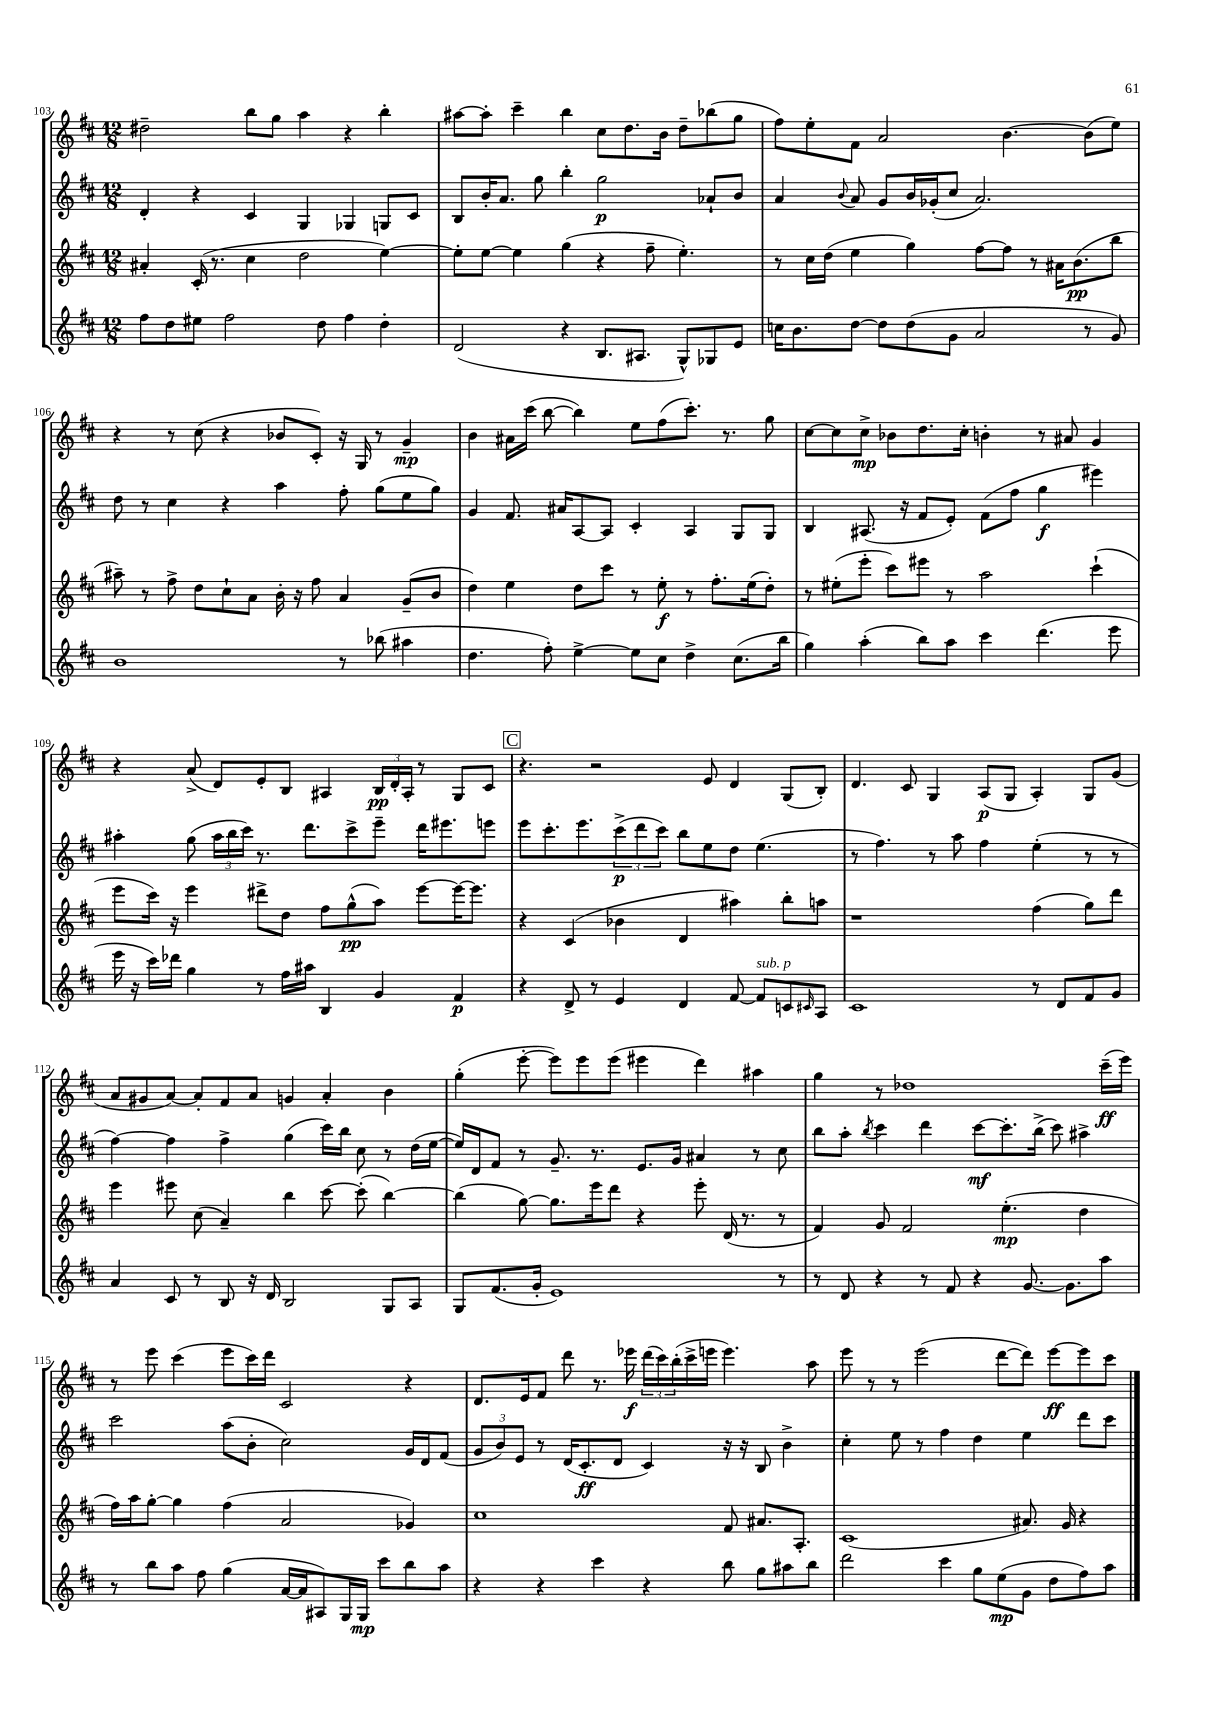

**kern	**dynam	**kern	**dynam	**kern	**dynam	**kern	**dynam
*part4	*part4	*part3	*part3	*part2	*part2	*part1	*part1
*staff4	*staff4	*staff3	*staff3	*staff2	*staff2	*staff1	*staff1
*clefG2	*	*clefG2	*	*clefG2	*	*clefG2	*
*k[f#c#]	*	*k[f#c#]	*	*k[f#c#]	*	*k[f#c#]	*
*M12/8	*	*M12/8	*	*M12/8	*	*M12/8	*
=103	=103	=103	=103	=103	=103	=103	=103
8ff#\L	.	4a#X'/	.	4d'/	.	2dd#X~\	.
8dd\	.	.	.	.	.	.	.
8ee#X\J	.	(16c#'/	.	4r	.	.	.
.	.	8.r	.	.	.	.	.
2ff#\	.	.	.	.	.	.	.
.	.	4cc#\	.	4c#/	.	8bb\L	.
.	.	.	.	.	.	8gg\J	.
.	.	2dd\	.	4G/	.	4aa\	.
8dd\	.	.	.	.	.	.	.
4ff#\	.	.	.	4G-X/	.	4r	.
4dd'\	.	[4ee\)	.	8Gn/L	.	4bb'\	.
.	.	.	.	8c#/J	.	.	.
=104	=104	=104	=104	=104	=104	=104	=104
(2d/	.	8ee'\L]	.	8B/L	.	[8aa#X\L	.
.	.	[8ee\J	.	16b'/K	.	8aa#'\J]	.
.	.	.	.	8.a/J	.	.	.
.	.	4ee\]	.	.	.	4ccc#~\	.
.	.	.	.	8gg\	.	.	.
4r	.	(4gg\	.	4bb'\	.	4bb\	.
8.B/L	.	4r	.	2gg\	p	8cc#\L	.
.	.	.	.	.	.	8.dd\	.
8.A#X/J	.	.	.	.	.	.	.
.	.	8ff#~\	.	.	.	.	.
.	.	.	.	.	.	16b\Jk	.
8G^^/L)	.	4.ee'\)	.	.	.	8dd~\L	.
8G-X/	.	.	.	8a-X`/L	.	(8bb-X\	.
8e/J	.	.	.	8b/J	.	8gg\J	.
=105	=105	=105	=105	=105	=105	=105	=105
16ccn\KL	.	8r	.	4a/	.	8ff#\L)	.
8.b\	.	.	.	.	.	.	.
.	.	16cc#\LL	.	.	.	8ee'\	.
.	.	(16dd\JJ	.	.	.	.	.
.	.	.	.	8qqb/	.	.	.
[8dd\J	.	4ee\	.	8a/	.	8f#\J	.
8dd\L]	.	.	.	8g/L	.	2a/	.
(8dd\	.	4gg\)	.	16b/L	.	.	.
.	.	.	.	(16g-X'/J	.	.	.
8g\J	.	.	.	8cc#/J	.	.	.
2a/	.	[8ff#\L	.	2.a/)	.	.	.
.	.	8ff#\J]	.	.	.	[4.b\	.
.	.	8r	.	.	.	.	.
.	.	16a#X\KL	.	.	.	.	.
.	.	(8.b\	pp	.	.	.	.
8r	.	.	.	.	.	(8b\L]	.
8g/)	.	8bb\J	.	.	.	8ee\J)	.
!!LO:LB:g=z
=106	=106	=106	=106	=106	=106	=106	=106
1b	.	8aa#X~\)	.	8dd\	.	4r	.
.	.	8r	.	8r	.	.	.
.	.	8ff#^\	.	4cc#\	.	8r	.
.	.	8dd\L	.	.	.	(8cc#\	.
.	.	8cc#`\	.	4r	.	4r	.
.	.	8a\J	.	.	.	.	.
.	.	16b'\	.	4aa\	.	8b-X/L	.
.	.	16r	.	.	.	.	.
.	.	8ff#\	.	.	.	8c#'/J)	.
8r	.	4a/	.	8ff#'\	.	16r	.
.	.	.	.	.	.	16G/	.
(8bb-X\	.	.	.	(8gg\L	.	8r	.
4aa#X\	.	(8g~/L	.	8ee\	.	4g~/	mp
.	.	8b/J	.	8gg\J)	.	.	.
=107	=107	=107	=107	=107	=107	=107	=107
4.dd\	.	4dd\)	.	4g/	.	4b\	.
.	.	4ee\	.	8.f#/	.	16a#X\LL	.
.	.	.	.	.	.	(16ccc#\JJ	.
8ff#'\)	.	.	.	.	.	[8bb\	.
.	.	.	.	16a#X/KL	.	.	.
[4ee^\	.	8dd\L	.	[8A/	.	4bb\])	.
.	.	8ccc#\J	.	8A/J]	.	.	.
8ee\L]	.	8r	.	4c#'/	.	8ee\L	.
8cc#\J	.	8ee'\	f	.	.	(8ff#\	.
4dd^\	.	8r	.	4A/	.	8.ccc#'\J)	.
.	.	8.ff#'\L	.	.	.	.	.
.	.	.	.	.	.	8.r	.
(8.cc#\L	.	.	.	8G/L	.	.	.
.	.	(16ee\k	.	.	.	.	.
.	.	8dd'\J)	.	8G/J	.	8gg\	.
16bb\Jk	.	.	.	.	.	.	.
=108	=108	=108	=108	=108	=108	=108	=108
4gg\)	.	8r	.	4B/	.	[8cc#\L	.
.	.	(8ee#X'\L	.	.	.	8cc#\]	.
(4aa'\	.	8eee'\J	.	(8.A#X/	.	8cc#^\J	mp
.	.	8ccc#\L)	.	.	.	8b-X\L	.
.	.	.	.	16r	.	.	.
8bb\L)	.	8eee#X\J	.	8f#/L	.	8.dd\	.
8aa\J	.	8r	.	8e'/J)	.	.	.
.	.	.	.	.	.	16cc#'\Jk	.
4ccc#\	.	2aa\	.	(8f#\L	.	4bn'\	.
.	.	.	.	8ff#\J	.	.	.
(4.ddd\	.	.	.	4gg\	f	8r	.
.	.	.	.	.	.	8a#X/	.
.	.	(4ccc#`\	.	4eee#X\)	.	4g/	.
8eee\	.	.	.	.	.	.	.
!!LO:LB:g=z
=109	=109	=109	=109	=109	=109	=109	=109
16eee\	.	8eee\L	.	4aa#X'\	.	4r	.
16r	.	.	.	.	.	.	.
16ccc#\LL)	.	16ccc#\Jk)	.	.	.	.	.
16ddd-X\JJ	.	16r	.	.	.	.	.
4gg\	.	4eee\	.	(8gg\	.	(8a^/	.
.	.	.	.	24aa#\LL	.	8d/L)	.
.	.	.	.	24bb\	.	.	.
.	.	.	.	24ccc#\JJ)	.	.	.
8r	.	8ddd#X^\L	.	8.r	.	8e'/	.
16ff#\LL	.	8dd\J	.	.	.	8B/J	.
16aa#X\JJ	.	.	.	8.ddd\L	.	.	.
4B/	.	8ff#\L	.	.	.	4A#X/	.
.	.	(8gg^^\	pp	8ccc#^\	.	.	.
4g/	.	8aa\J)	.	8eee~\J	.	24B/LL	pp
.	.	.	.	.	.	24d'/	.
.	.	.	.	.	.	24A#'/JJ	.
.	.	[8eee\L	.	16ddd\KL	.	8r	.
.	.	.	.	8.eee#X\	.	.	.
4f#/	p	16eee\K_	.	.	.	8G/L	.
.	.	8.eee\J]	.	.	.	.	.
.	.	.	.	8eeen\J	.	8c#/J	.
!!LO:REH:place=s1:t=C
=110	=110	=110	=110	=110	=110	=110	=110
4r	.	4r	.	8eee\L	.	4.r	.
.	.	.	.	8.ccc#'\	.	.	.
8d^/	.	(4c#/	.	.	.	.	.
.	.	.	.	8.eee\	.	.	.
8r	.	.	.	.	.	2r	.
4e/	.	4b-X\	.	(12ccc#^\	p	.	.
.	.	.	.	12ddd\	.	.	.
.	.	.	.	12ccc#\J)	.	.	.
4d/	.	4d/	.	8bb\L	.	.	.
.	.	.	.	8ee\	.	8e/	.
[8f#/	.	4aa#X\)	.	8dd\J	.	4d/	.
!LO:TX:a:i:t=sub. p	!	!	!	!	!	!	!
8f#/L]	.	.	.	(4.ee\	.	.	.
8cn/	.	8bb'\L	.	.	.	(8G/L	.
16qqc#X/	.	.	.	.	.	.	.
8A/J	.	8aan\J	.	.	.	8B'/J)	.
=111	=111	=111	=111	=111	=111	=111	=111
1c#	.	1r	.	8r	.	4.d/	.
.	.	.	.	4.ff#\)	.	.	.
.	.	.	.	.	.	8c#/	.
.	.	.	.	8r	.	4G/	.
.	.	.	.	8aa\	.	.	.
.	.	.	.	4ff#\	.	(8A/L	p
.	.	.	.	.	.	8G/J	.
8r	.	(4ff#\	.	(4ee'\	.	4A'/)	.
8d/L	.	.	.	.	.	.	.
8f#/	.	8gg\L)	.	8r	.	8G/L	.
8g/J	.	8ddd\J	.	8r	.	(8g/J	.
!!LO:LB:g=z
=112	=112	=112	=112	=112	=112	=112	=112
4a/	.	4eee\	.	[4ff#\)	.	8a/L	.
.	.	.	.	.	.	8g#X/	.
8c#/	.	8eee#X\	.	4ff#\]	.	[8a/J)	.
8r	.	(8cc#\	.	.	.	8a'/L]	.
8B/	.	4a~/)	.	4ff#^\	.	8f#/	.
16r	.	.	.	.	.	8a/J	.
16d/	.	.	.	.	.	.	.
2B/	.	4bb\	.	(4gg\	.	4gn/	.
.	.	[8ccc#\	.	16ccc#\LL)	.	4a'/	.
.	.	.	.	16bb\JJ	.	.	.
.	.	(8ccc#'\]	.	8cc#\	.	.	.
8G/L	.	[4bb\)	.	8r	.	4b\	.
8A/J	.	.	.	(16dd\LL	.	.	.
.	.	.	.	[16ee\JJ	.	.	.
=113	=113	=113	=113	=113	=113	=113	=113
8G/L	.	(4bb\]	.	16ee/LL])	.	(4gg'\	.
.	.	.	.	16d/J	.	.	.
(8.f#/	.	.	.	8f#/J	.	.	.
.	.	[8gg\)	.	8r	.	[8eee'\	.
16g'/Jk	.	.	.	.	.	.	.
1e)	.	8.gg\L]	.	8.g~/	.	8eee\L])	.
.	.	.	.	.	.	8eee\	.
.	.	16eee\k	.	8.r	.	.	.
.	.	8ddd\J	.	.	.	(8eee\J	.
.	.	4r	.	8.e/L	.	4eee#X\	.
.	.	.	.	16g/Jk	.	.	.
.	.	8eee'\	.	4a#X/	.	4ddd\)	.
.	.	(16d/	.	.	.	.	.
.	.	8.r	.	.	.	.	.
.	.	.	.	8r	.	4aa#X\	.
8r	.	8r	.	8cc#\	.	.	.
=114	=114	=114	=114	=114	=114	=114	=114
8r	.	4f#/)	.	8bb\L	.	4gg\	.
8d/	.	.	.	8aa'\J	.	.	.
.	.	.	.	8qbb/	.	.	.
4r	.	8g/	.	4ccc#\	.	8r	.
.	.	2f#/	.	.	.	1dd-X	.
8r	.	.	.	4ddd\	.	.	.
8f#/	.	.	.	.	.	.	.
4r	.	.	.	[8ccc#\L	mf	.	.
.	.	(4.ee'\	mp	8.ccc#'\]	.	.	.
[8.g/	.	.	.	.	.	.	.
.	.	.	.	(16bb^\Jk	.	.	.
.	.	.	.	8ccc#\)	.	.	.
8.g\L]	.	.	.	.	.	.	.
.	.	4dd\	.	4aa#X^\	.	.	.
8aa\J	.	.	.	.	.	(16ccc#~\LL	ff
.	.	.	.	.	.	16eee\JJ)	.
!!LO:LB:g=z
=115	=115	=115	=115	=115	=115	=115	=115
8r	.	16ff#\LL)	.	2ccc#\	.	8r	.
.	.	16aa\J	.	.	.	.	.
8bb\L	.	[8gg'\J	.	.	.	8eee\	.
8aa\J	.	4gg\]	.	.	.	(4ccc#\	.
8ff#\	.	.	.	.	.	.	.
(4gg\	.	(4ff#\	.	(8aa\L	.	8eee\L	.
.	.	.	.	8b'\J	.	16ccc#\L)	.
.	.	.	.	.	.	16ddd\JJ	.
[16a/LL	.	2a/	.	2cc#\)	.	2c#/	.
16a/J]	.	.	.	.	.	.	.
8A#X/)	.	.	.	.	.	.	.
16G/L	.	.	.	.	.	.	.
16G/JJ	mp	.	.	.	.	.	.
8ccc#\L	.	.	.	.	.	.	.
8bb\	.	4g-X/)	.	16g/LL	.	4r	.
.	.	.	.	16d/J	.	.	.
8aa\J	.	.	.	(8f#/J	.	.	.
=116	=116	=116	=116	=116	=116	=116	=116
4r	.	1cc#	.	12g/L	.	8.d/L	.
.	.	.	.	12b/)	.	.	.
.	.	.	.	12e/J	.	.	.
.	.	.	.	.	.	16e/k	.
4r	.	.	.	8r	.	8f#/J	.
.	.	.	.	(16d/KL	.	8ddd\	.
.	.	.	.	8.c#'/	ff	.	.
4ccc#\	.	.	.	.	.	8.r	.
.	.	.	.	8d/J	.	.	.
.	.	.	.	.	.	16eee-X\	f
4r	.	.	.	4c#/)	.	(24ddd\LL	.
.	.	.	.	.	.	24ccc#\)	.
.	.	.	.	.	.	(24bb'\	.
.	.	.	.	.	.	16ccc#^\	.
.	.	.	.	.	.	16eeen\JJ	.
8bb\	.	8f#/	.	16r	.	4.eee\)	.
.	.	.	.	16r	.	.	.
8gg\L	.	8.a#X/L	.	8B/	.	.	.
8aa#X\	.	.	.	4b^\	.	.	.
.	.	8.A'/J	.	.	.	.	.
8bb\J	.	.	.	.	.	8aa\	.
=117	=117	=117	=117	=117	=117	=117	=117
2ddd\	.	(1c#	.	4cc#'\	.	8eee\	.
.	.	.	.	.	.	8r	.
.	.	.	.	8ee\	.	8r	.
.	.	.	.	8r	.	(2eee\	.
4ccc#\	.	.	.	4ff#\	.	.	.
8gg\L	.	.	.	4dd\	.	.	.
(8ee\	mp	.	.	.	.	[8ddd\L	.
8g\J	.	8.a#X/)	.	4ee\	.	8ddd\J])	.
8dd\L	.	.	.	.	.	[8eee\L	ff
.	.	16g/	.	.	.	.	.
8ff#\)	.	4r	.	8ddd\L	.	8eee\]	.
8aa\J	.	.	.	8ccc#\J	.	8ccc#\J	.
==	==	==	==	==	==	==	==
*-	*-	*-	*-	*-	*-	*-	*-
